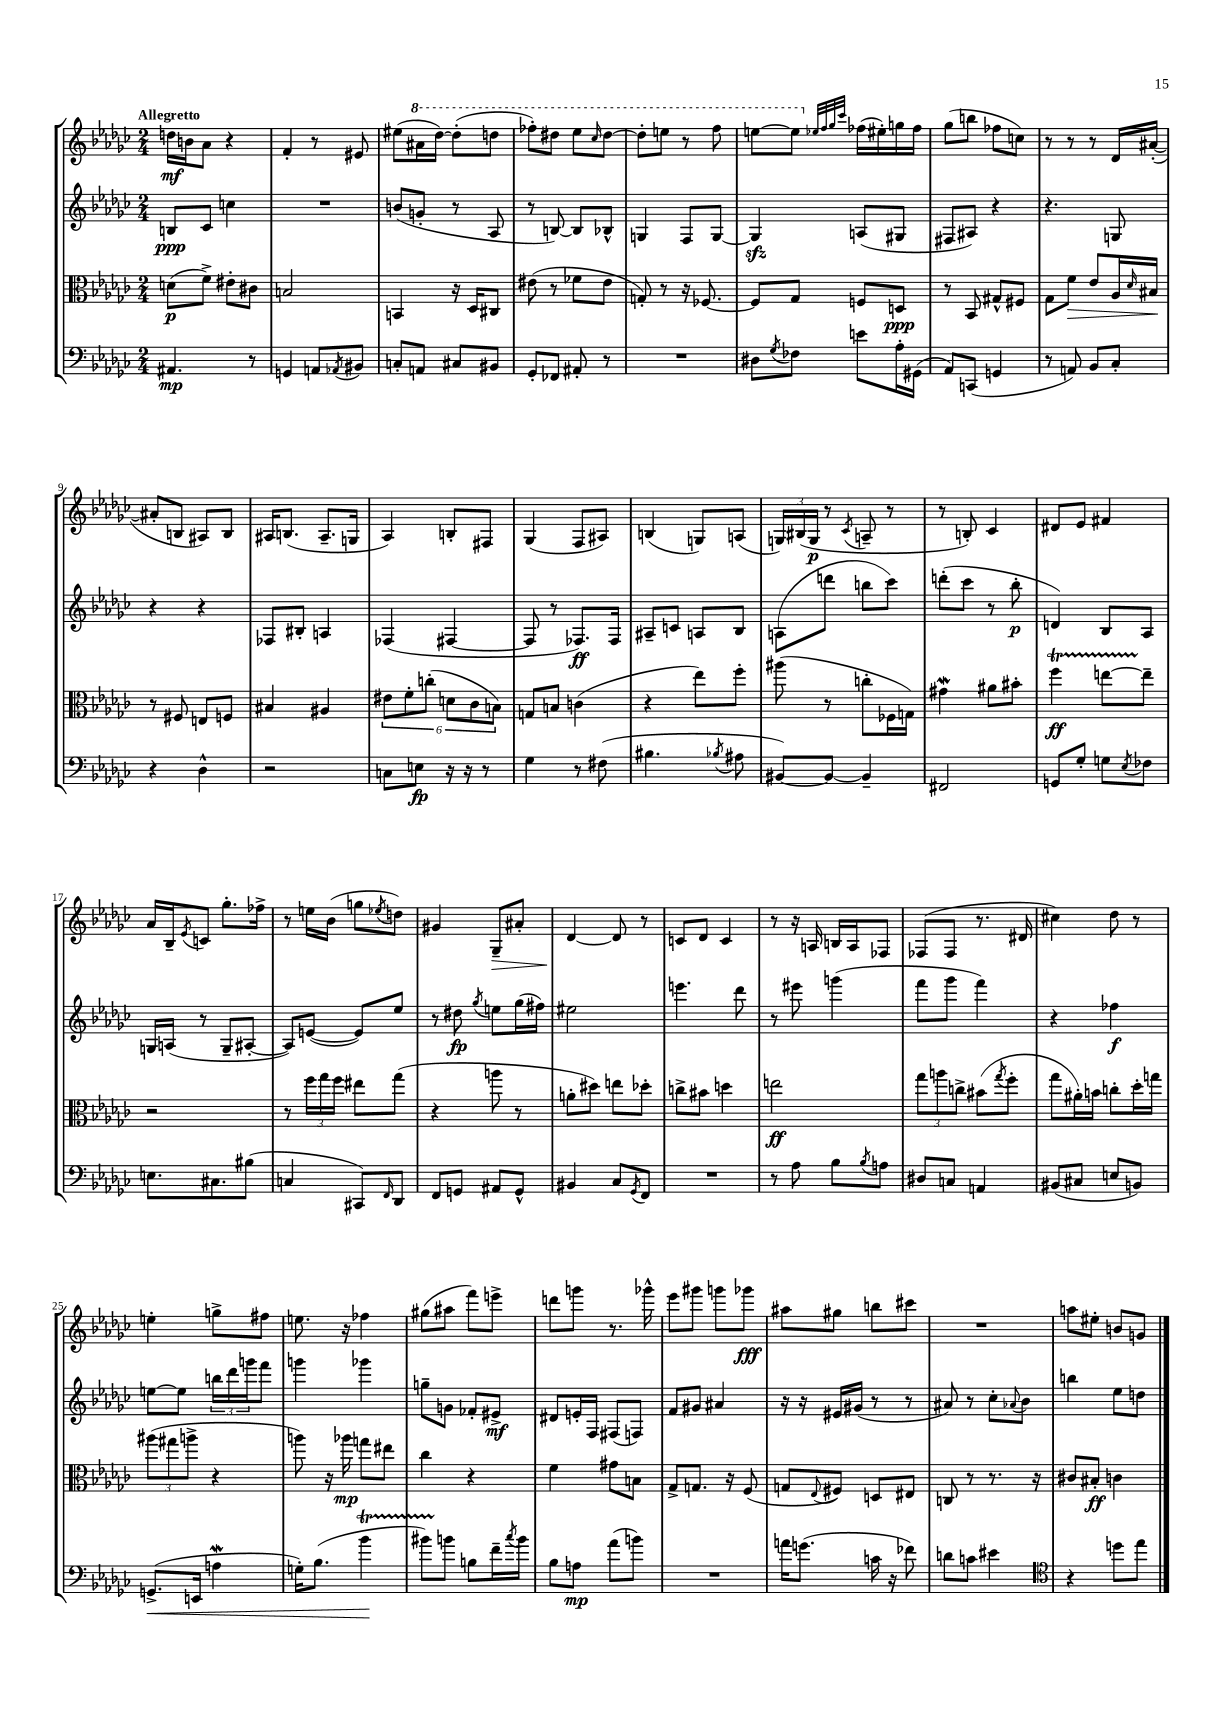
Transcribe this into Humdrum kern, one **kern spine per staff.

**kern	**dynam	**kern	**dynam	**kern	**dynam	**kern	**dynam
*part4	*part4	*part3	*part3	*part2	*part2	*part1	*part1
*staff4	*staff4	*staff3	*staff3	*staff2	*staff2	*staff1	*staff1
*clefF4	*	*clefC3	*	*clefG2	*	*clefG2	*
*k[b-e-a-d-g-c-]	*	*k[b-e-a-d-g-c-]	*	*k[b-e-a-d-g-c-]	*	*k[b-e-a-d-g-c-]	*
*M2/4	*	*M2/4	*	*M2/4	*	*M2/4	*
=1	=1	=1	=1	=1	=1	=1	=1
!	!	!	!	!	!	!LO:TX:a:B:t=Allegretto	!
4.AA#X/	mp	(8dn\L	p	8Bn/L	ppp	16ddn\LL	mf
.	.	.	.	.	.	16bn\J	.
.	.	8f^\J)	.	8c-/J	.	8a-\J	.
.	.	8e#X'\L	.	4ccn\	.	4r	.
8r	.	8c#X\J	.	.	.	.	.
=2	=2	=2	=2	=2	=2	=2	=2
4GGn/	.	2Bn/	.	2r	.	4f'/	.
8AAn/L	.	.	.	.	.	8r	.
8qAA-X/	.	.	.	.	.	.	.
8BB#X/J	.	.	.	.	.	8e#X/	.
=3	=3	=3	=3	=3	=3	=3	=3
8Cn'/L	.	4BBn/	.	(8bn/L	.	(8ee#X\L	.
*	*	*	*	*	*	*8va	*
8AAn/J	.	.	.	8gn'/J	.	16aa#X\L	.
.	.	.	.	.	.	[16ddd-\JJ)	.
8C#X/L	.	16r	.	8r	.	(8ddd-'\L]	.
.	.	16D-/KL	.	.	.	.	.
8BB#X/J	.	8C#X/J	.	8A-/	.	8dddn\J	.
=4	=4	=4	=4	=4	=4	=4	=4
8GG-'/L	.	(8e#X\	.	8r	.	8fff-X'\L)	.
8FF-X/J	.	8r	.	[8Bn/)	.	8ddd#X\J	.
8AA#X'/	.	8f-X\L	.	8B/L]	.	8eee-\L	.
.	.	.	.	.	.	16qqccc-/	.
8r	.	8e#\J	.	8B-X^^/J	.	[8ddd#\J	.
=5	=5	=5	=5	=5	=5	=5	=5
2r	.	8Gn'/)	.	4Gn/	.	8ddd#'\L]	.
.	.	8r	.	.	.	8eeen\J	.
.	.	16r	.	8F/L	.	8r	.
.	.	[8.F-X/	.	.	.	.	.
.	.	.	.	[8G/J	.	8fff\	.
=6	=6	=6	=6	=6	=6	=6	=6
8D#X\L	.	8F-/L]	.	4Gzz/]	.	[8eeen\L	.
8qG-/	.	.	.	.	.	.	.
8F-X\J	.	8G-/J	.	.	.	8eee\J]	.
*	*	*	*	*	*	*X8va	*
.	.	.	.	.	.	32qqee-X/LLL	.
.	.	.	.	.	.	32qqff/	.
.	.	.	.	.	.	32qqgg-/	.
.	.	.	.	.	.	32qqccc-/JJJ	.
8en\L	.	8Fn/L	.	(8An/L	.	(16ff-X\LL	.
.	.	.	.	.	.	16ee#X'\)	.
16A-'\L	.	8Dn/J	ppp	8G#X/J	.	16ggn\	.
(16GG#X\JJ	.	.	.	.	.	16ff-\JJ	.
=7	=7	=7	=7	=7	=7	=7	=7
8AA-/L)	.	8r	.	8F#X/L	.	(8gg-\L	.
(8CCn/J	.	8BB-/	.	8A#X/J)	.	8bbn\J	.
4GGn/	.	8G#X^^/L	.	4r	.	8ff-X\L	.
.	.	8F#X/J	.	.	.	8ccn\J)	.
=8	=8	=8	=8	=8	=8	=8	=8
8r	.	8G-\L	.	4.r	.	8r	.
!	!	!	!LO:HP:b	!	!	!	!
8AAn/)	.	8f\J	>	.	.	8r	.
8BB-/L	.	8e-/L	.	.	.	8r	.
8C-'/J	.	16A-/L	.	8Gn/	.	16d-/LL	.
.	.	16qqd-/	.	.	.	.	.
.	.	16B#X/JJ	.	.	.	([16a#X'/JJ	.
.	.	.	]	.	.	.	.
!!LO:LB:g=z
=9	=9	=9	=9	=9	=9	=9	=9
4r	.	8r	.	4r	.	8a#X'/L]	.
.	.	8F#X/	.	.	.	8Bn/J	.
4D-^^\	.	8En/L	.	4r	.	8A#X/L)	.
.	.	8Fn/J	.	.	.	8B/J	.
=10	=10	=10	=10	=10	=10	=10	=10
2r	.	4B#X/	.	8F-X/L	.	16A#X/KL	.
.	.	.	.	.	.	(8.Bn/J	.
.	.	.	.	8B#X'/J	.	.	.
.	.	4A#X/	.	4An/	.	8.A#~/L	.
.	.	.	.	.	.	16Gn/Jk	.
=11	=11	=11	=11	=11	=11	=11	=11
8Cn\L	.	12e#X\L	.	(4F-X/	.	4A-/)	.
.	.	12f'\	.	.	.	.	.
8En\J	fp	.	.	.	.	.	.
.	.	(12ccn'\J	.	.	.	.	.
16r	.	12dn\L	.	[4F#X/	.	8Bn'/L	.
16r	.	.	.	.	.	.	.
.	.	12c-\	.	.	.	.	.
8r	.	.	.	.	.	8F#X/J	.
.	.	12Bn\J)	.	.	.	.	.
=12	=12	=12	=12	=12	=12	=12	=12
4G-\	.	8Gn/L	.	8F#/]	.	(4G-/	.
.	.	8Bn/J	.	8r	.	.	.
8r	.	(4cn\	.	8.F-X/L)	ff	8F/L	.
(8F#X\	.	.	.	.	.	8A#X/J)	.
.	.	.	.	16F-/Jk	.	.	.
=13	=13	=13	=13	=13	=13	=13	=13
4.B#X\	.	4r	.	8A#X~/L	.	(4Bn/	.
.	.	.	.	8cn/J	.	.	.
.	.	8ee-\L)	.	8An/L	.	8Gn/L)	.
8qB-X/	.	.	.	.	.	.	.
8A#X\	.	8ff'\J	.	8B-/J	.	(8An/J	.
=14	=14	=14	=14	=14	=14	=14	=14
[8BB#X/L)	.	(8aa#X\	.	(8An\L	.	24Gn/LL)	.
.	.	.	.	.	.	(24B#X/	.
.	.	.	.	.	.	24G/JJ	p
8BB#/J_	.	8r	.	8dddn\J	.	8r	.
.	.	.	.	.	.	8qc-/	.
4BB#~/]	.	8ccn'\L	.	8bbn\L	.	8An~/	.
.	.	16F-X\L	.	8ccc-\J)	.	8r	.
.	.	16Gn\JJ)	.	.	.	.	.
=15	=15	=15	=15	=15	=15	=15	=15
2FF#X/	.	4g#XW\	.	(8dddn'\L	.	8r	.
.	.	.	.	8ccc-\J	.	8Bn'/)	.
.	.	8a#X\L	.	8r	.	4c-/	.
.	.	8b#X'\J	.	8bb-'\	p	.	.
=16	=16	=16	=16	=16	=16	=16	=16
8GGn/L	.	4fft\	ff	4dn/)	.	8d#X/L	.
8G-'/J	.	.	.	.	.	8e-/J	.
8Gn\L	.	[8eenTTT\L	.	8B-/L	.	4f#X/	.
8qE-/	.	.	.	.	.	.	.
8F-X\J	.	8ee~\J]	.	8A-/J	.	.	.
!!LO:LB:g=z
=17	=17	=17	=17	=17	=17	=17	=17
8.En\L	.	2r	.	16Gn/LL	.	16a-/LL	.
.	.	.	.	(16An/JJ	.	16B-~/J	.
.	.	.	.	.	.	8qe-/	.
.	.	.	.	8r	.	8cn/J	.
8.C#X\	.	.	.	.	.	.	.
.	.	.	.	8G~/L	.	8.gg-'\L	.
(8B#X\J	.	.	.	[8A#X'/J	.	.	.
.	.	.	.	.	.	16ff-X^\Jk	.
=18	=18	=18	=18	=18	=18	=18	=18
4Cn/	.	8r	.	8A#/L])	.	8r	.
.	.	24ff\LL	.	([8en/J	.	16een\LL	.
.	.	24gg-\	.	.	.	.	.
.	.	.	.	.	.	(16b-\JJ	.
.	.	24ff\JJ	.	.	.	.	.
8CC#X/L)	.	8ee#X\L	.	8e/L])	.	8ggn\L	.
16qqFF/	.	.	.	.	.	8qee-X/	.
8DD-/J	.	(8gg-\J	.	8ee-/J	.	8ddn\J)	.
=19	=19	=19	=19	=19	=19	=19	=19
8FF/L	.	4r	.	8r	.	4g#X/	.
8GGn/J	.	.	.	8dd#X\	fp	.	.
.	.	.	.	8qgg-/	.	.	.
!	!	!	!	!	!	!	!LO:HP:b
8AA#X/L	.	8aan\	.	8een\L	.	8G-~/L	>
8GG^^/J	.	8r	.	(16gg-\L	.	8a#X'/J	.
.	.	.	.	16ff#X\JJ)	.	.	.
=20	=20	=20	=20	=20	=20	=20	=20
4BB#X/	.	8an'\L	.	2ee#X\	.	[4d-/	.
.	.	8dd#X\J)	.	.	.	.	.
8C-/L	.	8een\L	.	.	.	8d-/]	]
8qGG-/	.	.	.	.	.	.	.
8FF/J	.	8dd-X'\J	.	.	.	8r	.
=21	=21	=21	=21	=21	=21	=21	=21
2r	.	8ccn^\L	.	4.eeen\	.	8cn/L	.
.	.	8b#X\J	.	.	.	8d-/J	.
.	.	4ddn\	.	.	.	4c/	.
.	.	.	.	8ddd-\	.	.	.
=22	=22	=22	=22	=22	=22	=22	=22
8r	.	2een\	ff	8r	.	8r	.
8A-\	.	.	.	8eee#X\	.	16r	.
.	.	.	.	.	.	16An/	.
8B-\L	.	.	.	(4gggn\	.	16Bn/LL	.
.	.	.	.	.	.	16A/J	.
8qB-/	.	.	.	.	.	.	.
8An\J	.	.	.	.	.	8F-X/J	.
=23	=23	=23	=23	=23	=23	=23	=23
8D#X/L	.	12gg-\L	.	8fff\L	.	(8F-X/L	.
.	.	12aan\	.	.	.	.	.
8Cn/J	.	.	.	8ggg-\J	.	8F-/J	.
.	.	12ccn^\J	.	.	.	.	.
4AAn/	.	(8b#X\L	.	4fff\)	.	8.r	.
.	.	8qgg-/	.	.	.	.	.
.	.	8ff'\J	.	.	.	.	.
.	.	.	.	.	.	16d#X/	.
=24	=24	=24	=24	=24	=24	=24	=24
(8BB#X/L	.	8gg-\L	.	4r	.	4cc#X\)	.
8C#X/J	.	16a#X'\L)	.	.	.	.	.
.	.	16bn\JJ	.	.	.	.	.
8En/L	.	8ccn'\L	.	4ff-X\	f	8dd-\	.
8BBn/J)	.	16dd-'\L	.	.	.	8r	.
.	.	16ggn\JJ	.	.	.	.	.
!!LO:LB:g=z
=25	=25	=25	=25	=25	=25	=25	=25
!	!LO:HP:b	!	!	!	!	!	!
(8.GGn^/L	<	(12aa#X\L	.	[8een\L	.	4een'\	.
.	.	12gg#X\	.	.	.	.	.
.	.	.	.	8ee\J]	.	.	.
.	.	12aan^\J	.	.	.	.	.
16EEn/Jk	.	.	.	.	.	.	.
4AnW\	.	4r	.	24bbn\LL	.	8ggn^\L	.
.	.	.	.	24ddd-\	.	.	.
.	.	.	.	24gggn\J	.	.	.
.	.	.	.	8fff\J	.	8ff#X\J	.
=26	=26	=26	=26	=26	=26	=26	=26
16Gn'\KL)	.	8aan\)	.	4gggn\	.	8.een\	.
(8.B-\J	.	.	.	.	.	.	.
.	.	16r	.	.	.	.	.
.	.	16aa-X\	mp	.	.	16r	.
4b-t\	.	8ggn\L	.	4ggg-X\	.	4ff-X\	.
.	.	8ee#X\J	.	.	.	.	.
.	[	.	.	.	.	.	.
=27	=27	=27	=27	=27	=27	=27	=27
8b#XTTT\L)	.	4cc-\	.	8ggn~\L	.	(8gg#X\L	.
8bn\J	.	.	.	8gn\J	.	8aa#X\J	.
8Bn\L	.	4r	.	8f-X'/L	.	8fff\L)	.
16f~\L	.	.	.	8e#X^/J	mf	8eeen^\J	.
8qcc-/	.	.	.	.	.	.	.
16b\JJ	.	.	.	.	.	.	.
=28	=28	=28	=28	=28	=28	=28	=28
8B-\L	.	4f\	.	8d#X/L	.	8dddn\L	.
8An\J	mp	.	.	16en'/L	.	8gggn\J	.
.	.	.	.	16F/JJ	.	.	.
(8a-\L	.	8g#X\L	.	(8F#X/L	.	8.r	.
8bn\J)	.	8Bn\J	.	8Fn/J)	.	.	.
.	.	.	.	.	.	16ggg-X^^\	.
=29	=29	=29	=29	=29	=29	=29	=29
2r	.	8G-^/L	.	8f/L	.	8eee-\L	.
.	.	8.Gn/J	.	8g#X/J	.	8ggg#X\J	.
.	.	.	.	4a#X/	.	8gggn\L	.
.	.	16r	.	.	.	.	.
.	.	(8F/	.	.	.	8ggg-X\J	fff
=30	=30	=30	=30	=30	=30	=30	=30
16an\KL	.	8Gn/L	.	16r	.	8aa#X\L	.
(8.gn\J	.	.	.	16r	.	.	.
.	.	8qqE-/	.	.	.	.	.
.	.	8F#X/J)	.	16e#X/LL	.	8gg#X\J	.
.	.	.	.	(16g#X/JJ	.	.	.
16cn\	.	8Dn/L	.	8r	.	8bbn\L	.
16r	.	.	.	.	.	.	.
8f-X\)	.	8E#X/J	.	8r	.	8ccc#X\J	.
=31	=31	=31	=31	=31	=31	=31	=31
8dn\L	.	8Cn/	.	8a#X/)	.	2r	.
8cn\J	.	8r	.	8r	.	.	.
4e#X\	.	8.r	.	8cc-'\L	.	.	.
.	.	.	.	8qqa-X/	.	.	.
.	.	.	.	8b-\J	.	.	.
.	.	16r	.	.	.	.	.
=32	=32	=32	=32	=32	=32	=32	=32
*clefC4	*	*	*	*	*	*	*
4r	.	8c#X/L	.	4bbn\	.	8aan\L	.
.	.	8B#X'/J	ff	.	.	8ee#X'\J	.
8ddn\L	.	4cn\	.	8ee-\L	.	8bn/L	.
8ee-\J	.	.	.	8ddn\J	.	8gn/J	.
==	==	==	==	==	==	==	==
*-	*-	*-	*-	*-	*-	*-	*-
